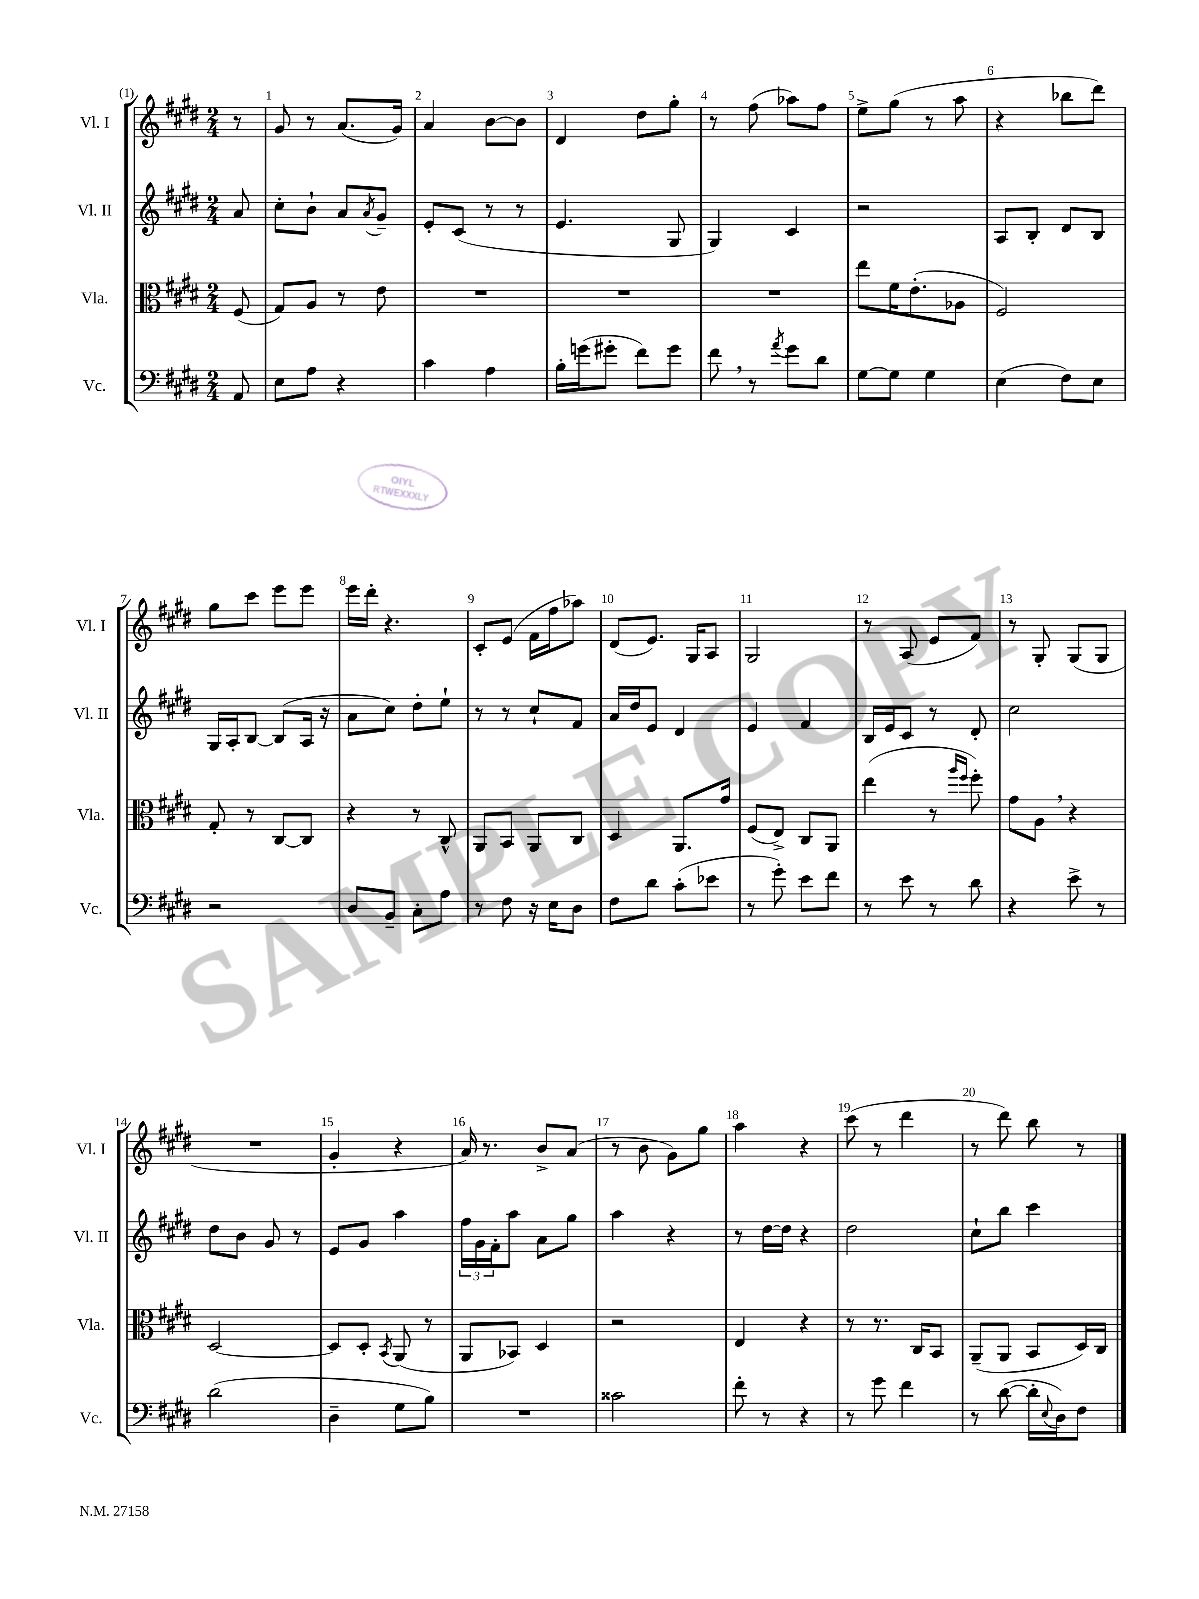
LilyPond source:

<<
\new StaffGroup <<
\new Staff = "s0" \with { instrumentName = "Vl. I" shortInstrumentName = "Vl. I" } {
    \clef treble \key e \major \numericTimeSignature \time 2/4 \partial 8
    r8 |
    gis'8 r8 a'8.( gis'16) |
    a'4 b'8~ b'8 |
    dis'4 dis''8 gis''8-. |
    r8 fis''8( aes''8) fis''8 |
    e''8-> gis''8( r8 a''8 |
    r4 bes''8 dis'''8) |
    gis''8 cis'''8 e'''8 e'''8 |
    e'''16 dis'''16-. r4. |
    cis'8-. e'8( fis'16 fis''16 aes''8) |
    dis'8( e'8.) gis16 a8 |
    gis2 |
    r8 a8( e'8 fis'8) |
    r8 gis8-. gis8( gis8 |
    R2 |
    gis'4-. r4 |
    a'16) r8. b'8-> a'8( |
    r8 b'8 gis'8) gis''8 |
    a''4 r4 |
    cis'''8( r8 dis'''4 |
    r8 dis'''8) b''8 r8 \bar "|." |
}
\new Staff = "s1" \with { instrumentName = "Vl. II" shortInstrumentName = "Vl. II" } {
    \clef treble \key e \major \numericTimeSignature \time 2/4 \partial 8
    a'8 |
    cis''8-. b'8-! a'8 \acciaccatura { a'8 } gis'8-- |
    e'8-. cis'8( r8 r8 |
    e'4. gis8 |
    gis4) cis'4 |
    r2 |
    a8 b8-. dis'8 b8 |
    gis16 a16-. b8~ b8( a16 r16 |
    a'8 cis''8) dis''8-. e''8-! |
    r8 r8 cis''8-! fis'8 |
    a'16 dis''16 e'8 dis'4 |
    e'4 fis'4 |
    b16 e'16 cis'8 r8 dis'8-. |
    cis''2 |
    dis''8 b'8 gis'8 r8 |
    e'8 gis'8 a''4 |
    \tuplet 3/2 { fis''16 gis'16 fis'16-. } a''8 a'8 gis''8 |
    a''4 r4 |
    r8 dis''16~ dis''16 r4 |
    dis''2 |
    cis''8-! b''8 cis'''4 \bar "|." |
}
\new Staff = "s2" \with { instrumentName = "Vla." shortInstrumentName = "Vla." } {
    \clef alto \key e \major \numericTimeSignature \time 2/4 \partial 8
    fis8( |
    gis8) a8 r8 e'8 |
    R2 |
    R2 |
    R2 |
    e''8 fis'16 e'8.-.( aes8 |
    fis2) |
    gis8-. r8 cis8~ cis8 |
    r4 r8 cis8-^ |
    a,8 b,8 a,8 cis8 |
    dis4 a,8. gis'16 |
    fis8( e8->) cis8 a,8 |
    e''4( r8 \grace { a''16 fis''16 } fis''8-.) |
    gis'8 a8 \breathe r4 |
    dis2~ |
    dis8 dis8-. \acciaccatura { b,8 } a,8( r8 |
    a,8 bes,8) dis4 |
    r2 |
    e4 r4 |
    r8 r8. cis16 b,8 |
    a,8--( a,8 b,8 dis16) cis16 \bar "|." |
}
\new Staff = "s3" \with { instrumentName = "Vc." shortInstrumentName = "Vc." } {
    \clef bass \key e \major \numericTimeSignature \time 2/4 \partial 8
    a,8 |
    e8 a8 r4 |
    cis'4 a4 |
    b16-. g'16( gis'8-. fis'8) gis'8 |
    fis'8 \breathe r8 \acciaccatura { a'8 } gis'8 dis'8 |
    gis8~ gis8 gis4 |
    e4( fis8) e8 |
    r2 |
    dis8 b,8-- cis8-. a8 |
    r8 fis8 r16 e16 dis8 |
    fis8 dis'8 cis'8-.( ees'8 |
    r8 gis'8-.) e'8 fis'8 |
    r8 e'8 r8 dis'8 |
    r4 e'8-> r8 |
    dis'2( |
    dis4-- gis8 b8) |
    R2 |
    cisis'2 |
    fis'8-. r8 r4 |
    r8 gis'8 fis'4 |
    r8 dis'8~( dis'16-. \appoggiatura { e8 } dis16) fis8 \bar "|." |
}
>>
>>
\layout { \context { \Score \override BarNumber.break-visibility = ##(#f #t #t) barNumberVisibility = #all-bar-numbers-visible } }
